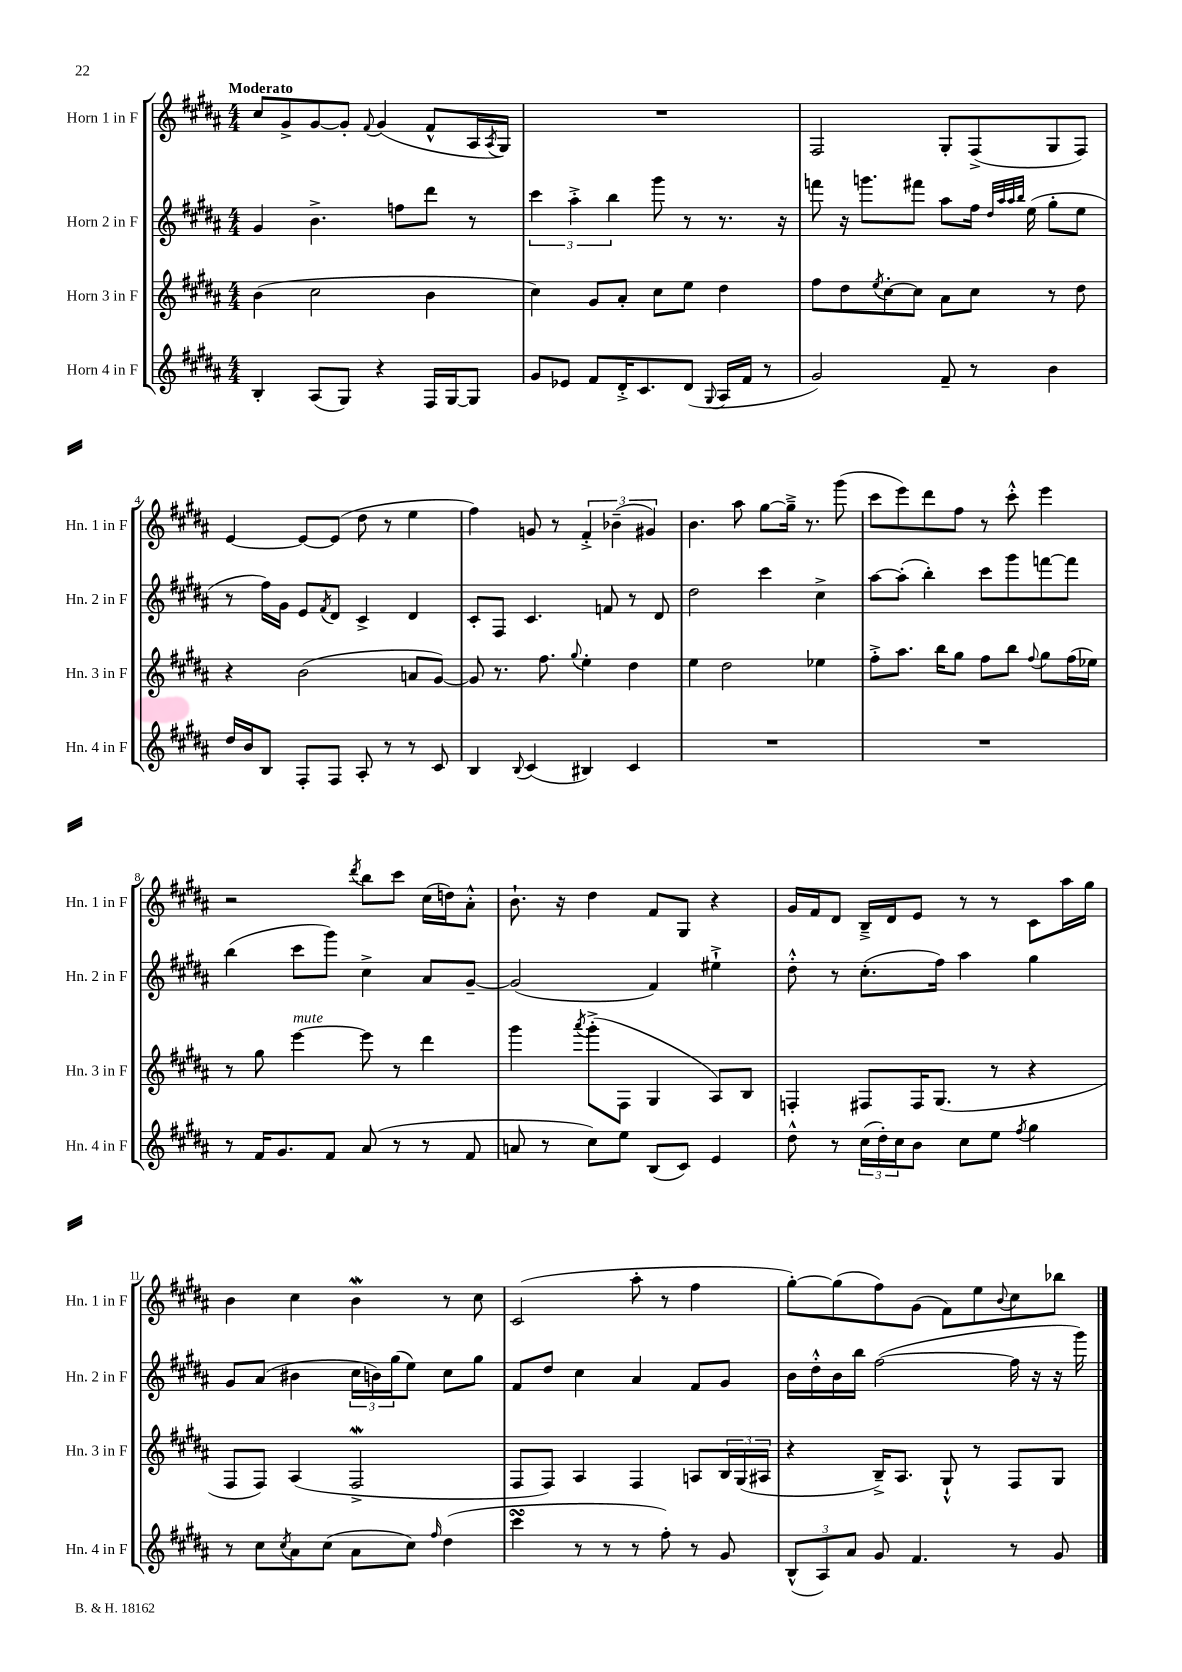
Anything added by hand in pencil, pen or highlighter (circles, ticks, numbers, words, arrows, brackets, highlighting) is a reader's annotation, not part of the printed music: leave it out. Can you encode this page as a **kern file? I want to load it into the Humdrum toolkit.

**kern	**kern	**kern	**kern
*staff4	*staff3	*staff2	*staff1
*clefG2	*clefG2	*clefG2	*clefG2
*k[f#c#g#d#a#]	*k[f#c#g#d#a#]	*k[f#c#g#d#a#]	*k[f#c#g#d#a#]
*M4/4	*M4/4	*M4/4	*M4/4
4B'/	(4b\	4g#/	8cc#/L
.	.	.	8g#^/
(8A#/L	2cc#\	4.b^\	[8g#/
8G#/J)	.	.	8g#'/]J
.	.	.	8qqf#/
4r	.	.	(4g#/
.	.	8ff\L	.
16F#/LL	4b\	8ddd#\J	8f#^^/L
[16G#/J	.	.	.
8G#/]J	.	8r	16A#/L
.	.	.	8qA#/
.	.	.	16G#/JJ)
=	=	=	=
8g#/L	4cc#\)	6ccc#\	1r
8e-/J	.	.	.
.	.	6aa#'^\	.
8f#/L	8g#/L	.	.
.	.	6bb\	.
16d#'^/K	8a#'/J	.	.
8.c#/	.	.	.
.	8cc#\L	8ggg#\	.
(8d#/J	8ee\J	8r	.
8qqG#/	.	.	.
16A#/LL	4dd#\	8.r	.
16f#/JJ	.	.	.
8r	.	.	.
.	.	16r	.
=	=	=	=
2g#/)	8ff#\L	8fff\	2F#/
.	8dd#\	16r	.
.	.	8.ggg\L	.
.	8qee/	.	.
.	[8cc#'\	.	.
.	8cc#\]J	8fff#\J	.
8f#~/	8a#\L	8aa#\L	8G#'/L
8r	8cc#\J	16ff#\Jk	(8F#^/
.	.	32qqdd#/LLL	.
.	.	32qqaa#/	.
.	.	32qqaa#/	.
.	.	32qqbb/JJJ	.
.	.	(16ee\	.
4b\	8r	8gg#'\L	8G#/
.	8dd#\	8ee\J	8F#/J)
=	=	=	=
16dd#/LL	4r	8r	[4e/
16b/J	.	.	.
8B/J	.	16ff#\LL)	.
.	.	16g#\JJ	.
8F#'/L	(2b\	8e/L	8e/_L
.	.	8qf#/	.
8F#/J	.	8d#/J	(8e/]J
8A#'/	.	4c#^/	8dd#\
8r	.	.	8r
8r	8a/L	4d#/	4ee\
8c#/	[8g#/J)	.	.
=	=	=	=
4B/	8g#/]	8c#'/L	4ff#\)
.	8.r	8F#/J	.
8qqB/	.	.	.
(4c#/	.	4.c#/	8g/
.	8.ff#\	.	.
.	.	.	8r
.	8qqgg#/	.	.
4B#/)	4ee'\	.	6f#'^/
.	.	8f/	.
.	.	.	(6b-~\
4c#/	4dd#\	8r	.
.	.	.	6g#/)
.	.	8d#/	.
=	=	=	=
1r	4ee\	2dd#\	4.b\
.	2dd#\	.	.
.	.	.	8aa#\
.	.	4ccc#\	[8gg#\L
.	.	.	16gg#~^\]Jk
.	.	.	8.r
.	4ee-\	4cc#^\	.
.	.	.	(8ggg#\
=	=	=	=
1r	8ff#'^\L	[8aa#\L	8ccc#\L
.	8.aa#\J	(8aa#'\]J	8eee\)
.	.	4bb'\)	8ddd#\
.	16bb\LK	.	.
.	8gg#\J	.	8ff#\J
.	8ff#\L	8ccc#\L	8r
.	8bb\J	8ggg#\	8ccc#'^^\
.	8qqff#/	.	.
.	8gg#\L	[8fff\	4eee\
.	(16ff#\L	8fff\]J	.
.	16ee-\JJ)	.	.
=	=	=	=
8r	8r	(4bb\	2r
16f#/LK	8gg#\	.	.
8.g#/	.	.	.
.	[4eee\	8ccc#\L	.
8f#/J	.	8ggg#\J)	.
.	.	.	8qddd#/
(8a#/	8eee\]	4cc#^\	8bb\L
8r	8r	.	8ccc#\J
8r	4ddd#\	8a#/L	(16cc#\LL
.	.	.	16dd\J)
8f#/	.	[8g#~/J	8a#'^^\J
=	=	=	=
8a/	4ggg#\	(2g#/]	8.b`\
8r	.	.	.
.	.	.	16r
.	8qaaa#/	.	.
8cc#\L)	(8ggg#'^\L	.	4dd#\
8ee\J	8F#\J	.	.
(8B/L	4G#/	4f#/)	8f#/L
8c#/J)	.	.	8G#/J
4e/	8A#/L)	4ee#`^\	4r
.	8B/J	.	.
=	=	=	=
8dd#^^\	4F'/	8dd#'^^\	16g#/LL
.	.	.	16f#/J
8r	.	8r	8d#/J
(24cc#\LL	8F#/L	(8.cc#'\L	16B~^/LL
24dd#'\)	.	.	.
.	.	.	16d#/J
24cc#\J	.	.	.
8b\J	16F#/K	.	8e/J
.	(8.G#/J	16ff#\Jk)	.
8cc#\L	.	4aa#\	8r
8ee\J	8r	.	8r
8qff#/	.	.	.
4gg#\	4r	4gg#\	8c#\L
.	.	.	16aa#\L
.	.	.	16gg#\JJ
=	=	=	=
8r	8F#/L	8g#/L	4b\
8cc#\L	8F#/J)	(8a#/J	.
8qcc#/	.	.	.
8a#\	(4A#/	4b#\	4cc#\
(8cc#\J	.	.	.
8a#\L	2F#^/	24cc#\LL	4b\
.	.	24b\)	.
.	.	(24gg#\J	.
8cc#\J)	.	8ee\J)	.
16qqff#/	.	.	.
(4dd#\	.	8cc#\L	8r
.	.	8gg#\J	8cc#\
=	=	=	=
4ccc#\	8F#/L	8f#/L	(2c#/
.	8F#/J)	8dd#/J	.
8r	4A#/	4cc#\	.
8r	.	.	.
8r	4F#/	4a#/	8aa#'\
8ff#'\)	.	.	8r
8r	8A/L	8f#/L	4ff#\
8g#/	24B/L	8g#/J	.
.	(24G#/	.	.
.	24A#/JJ	.	.
=	=	=	=
(12B^^/L	4r	16b\LL	[8gg#'\L)
.	.	16dd#'^^\	.
12A#/)	.	.	.
.	.	16b\	(8gg#\]
12a#/J	.	.	.
.	.	16bb\JJ	.
8g#/	16B~^/LK)	([2ff#\	8ff#\)
.	8.A#/J	.	.
4.f#/	.	.	(8g#\J
.	8G#`^^/	.	8f#\L)
.	8r	.	8ee\
.	.	.	8qqb/
8r	8F#/L	16ff#\]	8cc#\
.	.	16r	.
8g#/	8G#/J	16r	8bb-\J
.	.	16ggg#\)	.
==	==	==	==
*-	*-	*-	*-
